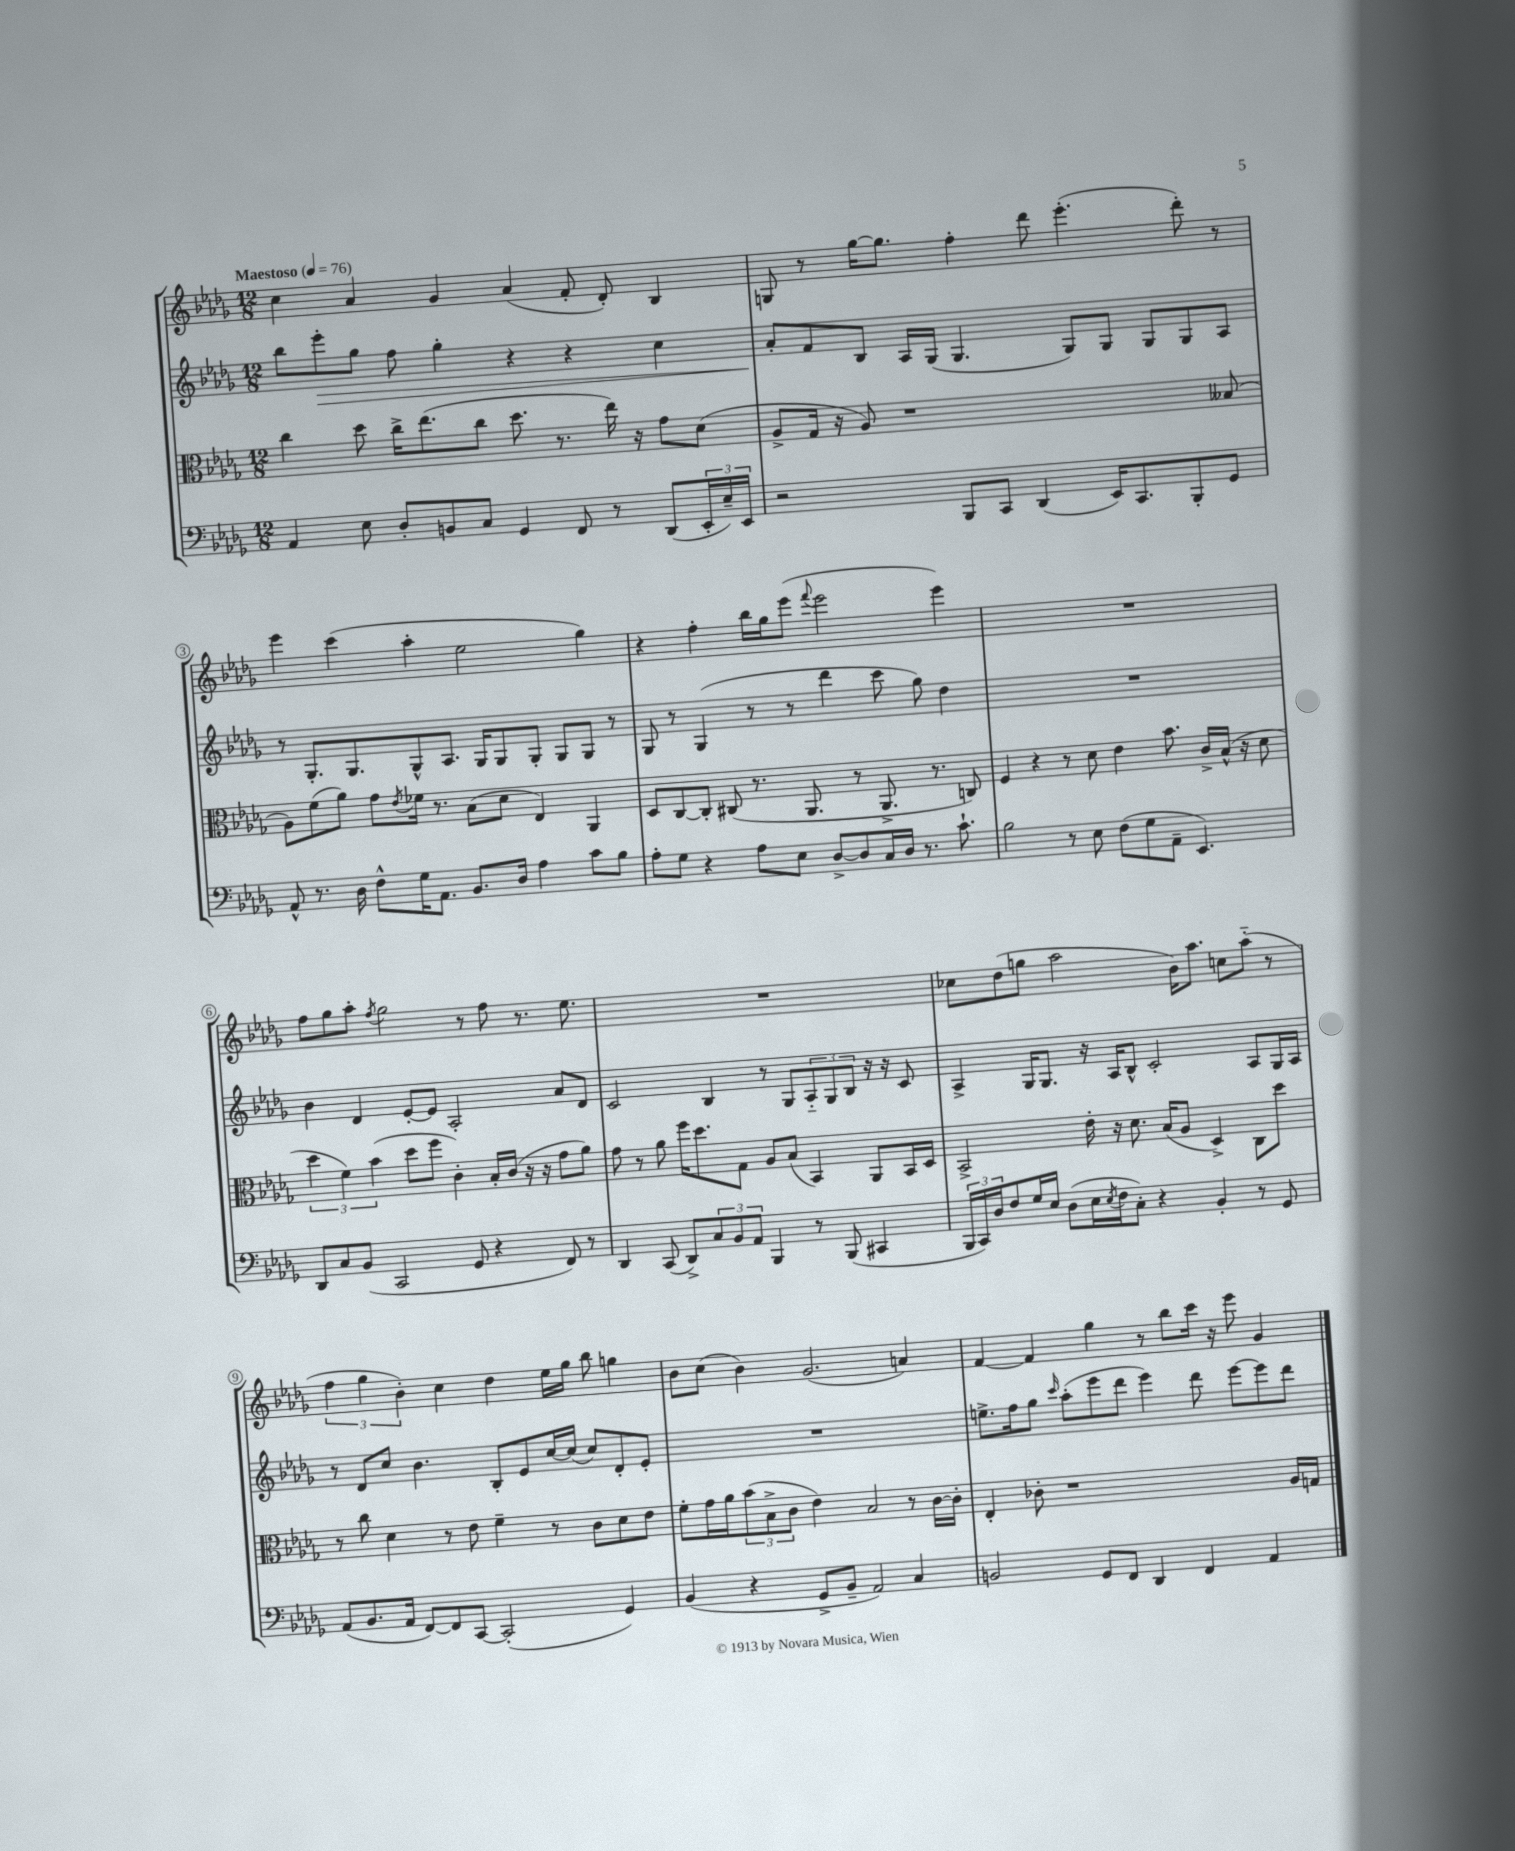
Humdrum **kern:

**kern	**kern	**kern	**kern
*staff4	*staff3	*staff2	*staff1
*clefF4	*clefC3	*clefG2	*clefG2
*k[b-e-a-d-g-]	*k[b-e-a-d-g-]	*k[b-e-a-d-g-]	*k[b-e-a-d-g-]
*M12/8	*M12/8	*M12/8	*M12/8
*MM76	*MM76	*MM76	*MM76
4AA-/	4cc\	8bb-\L	4cc\
.	.	8eee-'\	.
8E-\	8dd-\	8gg-\J	4a-/
8D-'/L	16cc^\LK	8ff\	.
.	(8.ee-\	.	.
8BB/	.	4gg-'\	4g-/
8C/J	8cc\J	.	.
4GG-/	8.dd-\	4r	(4a-/
.	8.r	.	.
8FF/	.	4r	8f'/
8r	16ee-\)	.	8d-'/)
.	16r	.	.
(8DD-/L	8g-\L	4cc\	4B-/
24EE-'/L	(8d-\J	.	.
24E-~/)	.	.	.
24EE-/JJ	.	.	.
=	=	=	=
2r	8A-^/L	8a-'/L	8G/
.	16G-/Jk	8f/	8r
.	16r	.	.
.	8A-/)	8B-/J	[16gg-\LK
.	.	.	8.gg-\]J
.	1r	16A-/LL	.
.	.	(16G-/JJ	.
8BBB-/L	.	4.G-/	4ff'\
8CC/J	.	.	.
(4DD-/	.	.	8ddd-\
.	.	8G-/L)	(4.eee-'\
16EE-/LK)	.	8G-/J	.
8.CC/	.	.	.
.	.	8G-/L	.
8BBB-'/	.	8G-/	8ddd-'\)
8GG-/J	(8B--/	8A-/J	8r
=	=	=	=
8AA-^^/	8A-\L)	8r	4eee-\
8.r	(8f\	8.G-'/L	.
.	8a-\J)	.	(4ccc\
16D-\	.	8.G-/	.
8F^^\L	8g-\L	.	.
.	8qe-/	.	.
16G-\K	16f-\Jk	8G-^^/	4aa-'\
8.AA-\J	8.r	.	.
.	.	8.A-/J	.
8.BB-/L	(8B-\L	.	2ee-\
.	.	16G-/LK	.
.	8d-\J	8G-/	.
16D-/Jk	.	.	.
4A-\	4E-/)	8G-'/J	.
.	.	8G-/L	.
8c\L	4AA-/	8G-/J	4gg-\)
8B-\J	.	8r	.
=	=	=	=
8A-'\L	8D-/L	8G-/	4r
8G-\J	[8C/	8r	.
4r	8C'/]J	(4G-/	4ff'\
.	(8C#/	.	.
8A-\L	8.r	8r	16bb-\LL
.	.	.	16gg-\J
8E-\J	.	8r	(8eee-\J
.	8.AA-/	.	.
.	.	.	8qqfff/
[8D-^/L	.	4ddd-\	2eee-\
8D-/]	8r	.	.
16C/L	8.AA-^/	8ccc\	.
16D-/JJ	.	.	.
8.r	.	8gg-\)	.
.	8.r	.	.
.	.	4dd-\	4eee-\)
8.c`\	.	.	.
.	8C/)	.	.
=	=	=	=
2B-\	4F/	1.r	1.r
.	4r	.	.
8r	8r	.	.
8E-\	8d-\	.	.
(8F\L	4e-\	.	.
8G-\	.	.	.
8AA-~\J	8.b-\	.	.
4.EE-/)	.	.	.
.	16c^/LL	.	.
.	(16B-^^/JJ	.	.
.	16r	.	.
.	8d-\	.	.
=	=	=	=
8DD-/L	6dd-\	4b-\	8ff\L
8C/	.	.	8gg-\
.	6f\)	.	.
(8BB-/J	.	4d-/	8aa-'\J
.	(6b-\	.	.
.	.	.	8qff/
2CC/	.	.	2gg-\
.	8dd-\L	[8e-'/L	.
.	8ff\J	8e-/]J	.
.	4c'\)	2A-'/	.
8GG-/	.	.	8r
4r	16B-'/LL	.	8ff\
.	(16c/JJ	.	.
.	16r	.	8.r
.	16r	.	.
8FF/)	8g-\L	8a-/L	.
.	.	.	8.ee-\
8r	8a-\J)	8d-/J	.
=	=	=	=
4DD-/	8g-\	2c/	1.r
.	8r	.	.
(8CC/	8a-\	.	.
8DD-^/L)	16ff\LK	.	.
.	8.dd-\	.	.
12C/	.	4B-/	.
12BB-/	.	.	.
.	8G-\J	.	.
12AA-/J	.	.	.
4BBB-/	8A-/L	8r	.
.	(8B-/J	8G-/L	.
8r	4BB-/)	12A-'~/	.
.	.	12G-/	.
(8BBB-/	.	.	.
.	.	12B-/J	.
4CC#/	8AA-/L	16r	.
.	.	16r	.
.	16BB-/L	8c/	.
.	16D-/JJ	.	.
=	=	=	=
24BBB-/LL	2BB-^/	4A-^/	8cc-\L
24CC/)	.	.	.
24D-/J	.	.	.
8F/	.	.	(8dd-\
16G-/L	.	16G-/LK	8gg\J
16E-/JJ	.	8.G-/J	.
(8D-\L	.	.	2aa-\
16E-\L	16e-'\	16r	.
8qE-/	.	.	.
16F\J	16r	16A-/LK	.
8C'\J)	8.d-\	8B-^^/J	.
4r	.	2c'/	.
.	(16B-/LK	.	.
.	8A-/J	.	16b-\LK)
.	.	.	8.aa-\J
4BB-'/	4D-^/)	.	.
.	.	.	8cc\L
8r	8C\L	8A-/L	(8aa-'~\J
8GG-/	8dd-\J	16G-/L	8r
.	.	16A-/JJ	.
=	=	=	=
(8AA-/L	8r	8r	6ff\
8.BB-/	8cc\	8d-/L	.
.	.	.	6gg-\
.	4d-\	8cc/J	.
16AA-/Jk	.	.	.
.	.	.	6b-'\)
[8FF/L)	.	4.b-\	.
8FF/]	8r	.	4cc\
[8CC/J	8e-\	.	.
(2CC'/]	4f~\	8B-'/L	4dd-\
.	.	8e-/	.
.	8r	[16cc/L	16ee-\LL
.	.	(16cc/]JJ	16gg-\JJ
.	8c\L	8cc/L)	8bb-\
4GG-/)	8d-\	8d-'/	4gg\
.	8e-\J	8e-'/J	.
=	=	=	=
(4BB-/	8f'\L	1.r	8b-\L
.	16g-\L	.	(8cc\J
.	16a-\J	.	.
4r	(12b-\	.	4b-\)
.	12B-^\	.	.
.	12c\J	.	.
8GG-^/L	4e-\)	.	(2.g-/
8BB-~/J	.	.	.
2AA-/)	2B-/	.	.
4C/	8r	.	4a/)
.	[16c\LL	.	.
.	16c'\]JJ	.	.
=	=	=	=
2BB/	4E-'/	8.ee^\L	[4f/
.	.	16ff\k	.
.	8c-'\	8gg-\J	4f/]
.	.	16qqccc/	.
.	1r	(8aa-'\L	.
8GG-/L	.	8eee-\	4gg-\
8FF/J	.	8ddd-\J	.
4DD-/	.	4eee-\)	8r
.	.	.	8bb-\L
4FF/	.	8ddd-\	16ccc\Jk
.	.	.	16r
.	.	[8eee-\L	8eee-\
4AA-/	.	8eee-\]	4g-/
.	16A-/LL	8ddd-\J	.
.	16G/JJ	.	.
==	==	==	==
*-	*-	*-	*-
